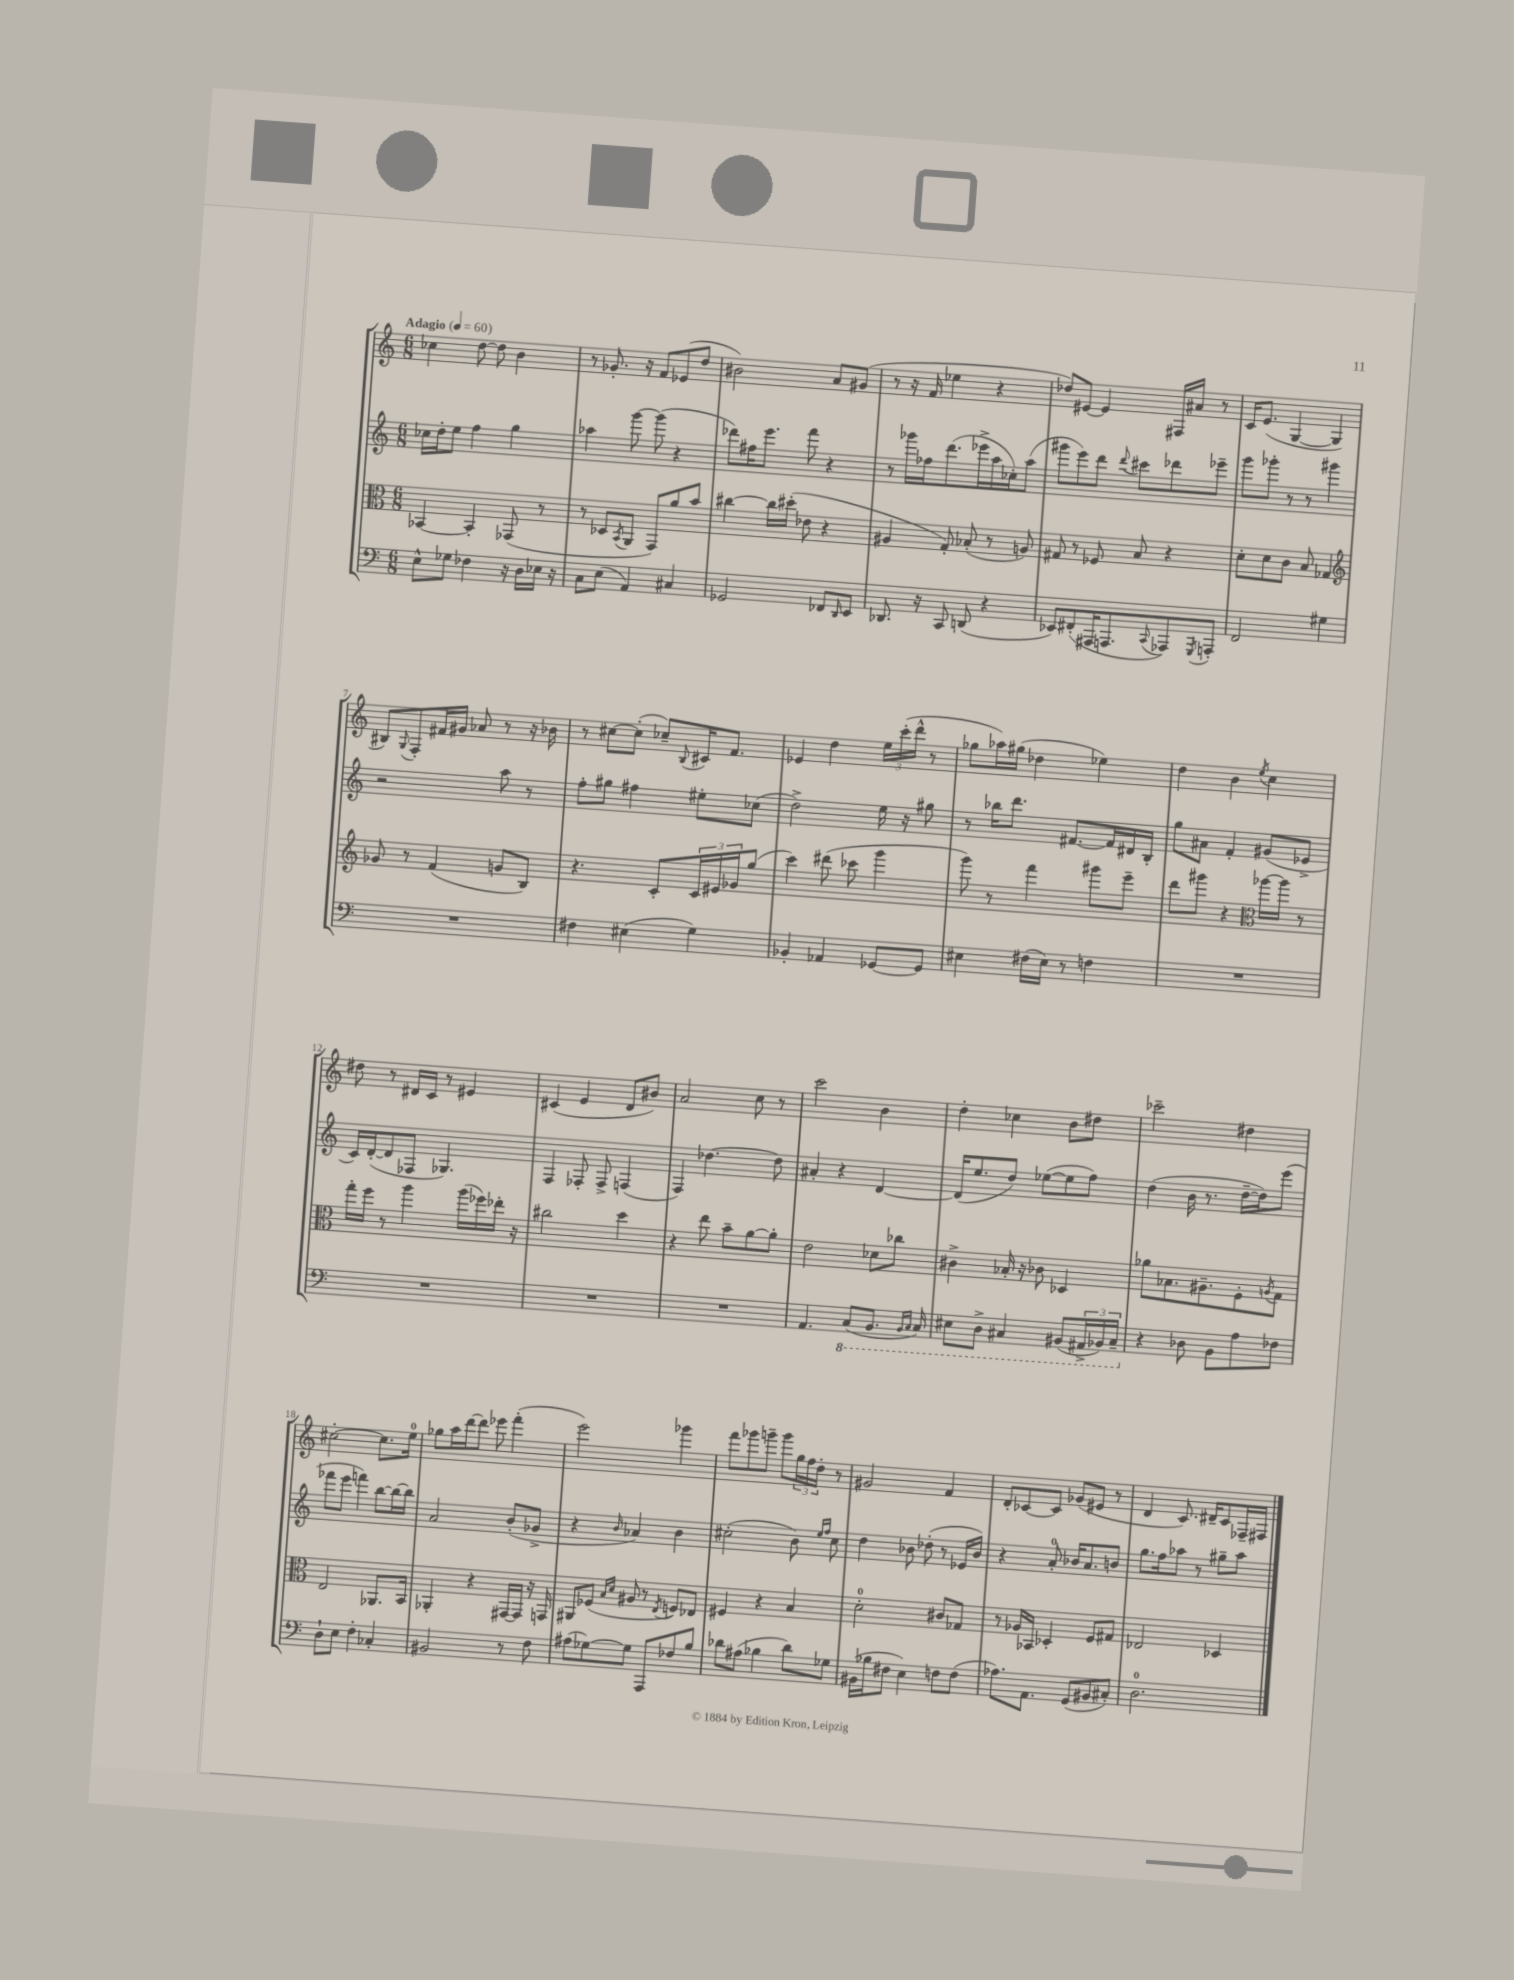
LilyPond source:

<<
\new StaffGroup <<
\new Staff = "s0" {
    \clef treble \key c \major \numericTimeSignature \time 6/8 \tempo "Adagio" 4 = 60
    ces''4 d''8~ d''8 b'4 |
    r8 ges'8.-. r16 f'8 ees'8( d''8 |
    bis'2) a'8 gis'8( |
    r8 r16 f'16 ees''4 r4 |
    des''8) eis'8~ eis'4 fis16 ais'16 r8 |
    c'16 e'8.( g4~ g4 |
    bis8) \appoggiatura { g8 } f8-. fis'16 gis'16 aes'8 r8 r16 bes'16 |
    r8 cis''8~ cis''8-.( ces''8--) \appoggiatura { b8 } cis'16 f'8. |
    ees'4 d''4 \tuplet 3/2 { e''16 c'''16-.( d'''16-^ } r8 |
    ges''8 aes''16) gis''16( des''4 ees''4) |
    d''4 b'4 \acciaccatura { e''8 } c''4 |
    dis''8 r8 dis'16 c'16 r8 eis'4 |
    cis'4( e'4 d'8 bis'8) |
    a'2 c''8 r8 |
    c'''2 b'4 |
    d''4-. ces''4 b'8 dis''8 |
    ces'''2-- dis''4 |
    cis''2~-. cis''8. e''16-0 |
    ges''8 a''16 d'''16~ d'''8 ees'''8 f'''4-.( |
    e'''2) ges'''4 |
    f'''8 ges'''8 g'''8-- g'''8 \tuplet 3/2 { g''16 f''16 d''16-. } r8 |
    gis'2 f'4 |
    d'8-. ces'8~ ces'8 ges'8( eis'8 r8 |
    d'4 c'8.) dis'16-- c'8 fes16-- fis16 \bar "|." |
}
\new Staff = "s1" {
    \clef treble \key c \major \numericTimeSignature \time 6/8
    ces''16 d''16-. e''8 f''4 g''4 |
    aes''4 g'''8~ g'''8( r4 |
    des'''8) fis''16 e'''8. f'''8 r4 |
    r8 ges'''16 fes''16 d'''8.( ees'''16-> a''16 ces''16-.) a''8( |
    gis'''8 e'''8) d'''8 \appoggiatura { d'''8 } cis'''8 des'''8 ees'''8-- |
    g'''8 ges'''8-. r8 r8 gis'''4 |
    r2 a''8 r8 |
    f''8-. gis''8 fis''4 eis''8-. ces''8( |
    d''2->) e''16 r16 gis''8 |
    r8 bes''16 d'''8. fis'8.~ fis'16 dis'16 b16-. |
    g''8 ais'8 f'4-. gis'8( ees'8-> |
    c'16) d'16~-.( d'8 fes8 ges4.) |
    f4 fes8-. fes8-> f4( |
    f4) des''4.~ des''8 |
    ais'4-. r4 d'4~ |
    d'16( e''8. d''8) ees''8~( ees''8 f''8) |
    d''4( b'16 r8. d''16~-- d''16) e'''8( |
    fes'''8 e'''8 f'''4) b''8~ b''16~ b''16 |
    a'2 b'8-.( ges'8-> |
    r4 \grace { b'16 } aes'4) b'4 |
    cis''2-.( b'8) \grace { e''16 f''16 } cis''8 |
    d''4 bes'8 des''8-.( r8 ees'16 bes'16) |
    r4 a'8-0-. bes'16 a'8. b'8 |
    g''8. f''16 aes''8 r8 gis''8-- aes''8 \bar "|." |
}
\new Staff = "s2" {
    \clef alto \key c \major \numericTimeSignature \time 6/8
    bes,4~ bes,4-. ges,8( r8 |
    r8 des8 \acciaccatura { b,8 } a,8 g,8) a'8 b'8 |
    cis''4~ cis''16 dis''16-.( ees'8 r4 |
    ais4 g8-.) bes8-.( r8 a8) |
    gis8 r8 fes8 b8 r4 |
    d'8-. d'8 c'8 b8 ges4 |
    \clef treble ges'8 r8 f'4( g'8 b8) |
    r4. c'8-. \tuplet 3/2 { c'16 eis'16 ges'16 } g''8( |
    c'''4) dis'''8( ces'''8 g'''4 |
    g'''8) r8 f'''4 gis'''8 e'''8-- |
    d'''8 gis'''8 r4 \clef alto aes''16~ aes''16 r8 |
    g''16-. f''16 r8 a''4 a''16( fes''16) ees''16-. r16 |
    cis''2 d''4 |
    r4 e''8 b'8-- a'8~ a'8-. |
    e'2 des'8 ces''8 |
    cis'4-> bes16-. r16 ces'8 des4 |
    aes'8 bes8. ais8.-- f8-. \acciaccatura { a8 } g8 |
    e2 aes,8. b,16 |
    aes,4-. r4 gis,16~ gis,16 r16 g,16 |
    ais,8 fes8( \grace { b16 d'16 } ais8 r8 \acciaccatura { e8 } f8) ees8 |
    fis4 r4 b4 |
    d'2-0-. cis'8 ges8 |
    r8 aes16 bes,16 des4-. f8 gis8 |
    ees2 des4 \bar "|." |
}
\new Staff = "s3" {
    \clef bass \key c \major \numericTimeSignature \time 6/8
    e8-^ ges8 fes4 r16 d16 ees16 r16 |
    c8 e8( a,4) cis4 |
    ges,2 fes,8 \grace { d,16 } e,8 |
    des,8. r16 c,8 d,8( r4 |
    ees,8) fis,8-.( ais,,16 a,,8. \appoggiatura { c,8 } aes,,8) \acciaccatura { g,,8 } a,,8-. |
    f,2 gis4 |
    R2. |
    fis4 eis4( g4) |
    bes,4-. aes,4 ges,8~ ges,8 |
    eis4 fis16( eis16) r8 f4 |
    R2. |
    R2. |
    R2. |
    R2. |
    a,4. \ottava #-1 c,8( b,,8. \grace { b,,16 c,16 } c,16) |
    eis,8 d,8-> cis,4 bis,,8( \tuplet 3/2 { ais,,16-> bes,,16) cis,16-- \ottava #0 } |
    r4 des8 b,8 a8 fes8 |
    d8-! e8 f4-. ces4-. |
    bis,2 r8 f8 |
    ais8( ges8~) ges8 a,,8 fes8 b8 |
    des'8 ais8( bes4 des'8) ges8 |
    bis,16( bes16 fis8 e4) f8 f8( |
    aes8.) a,8. g,8( bis,8 cis8-.) |
    d2.-0 \bar "|." |
}
>>
>>
